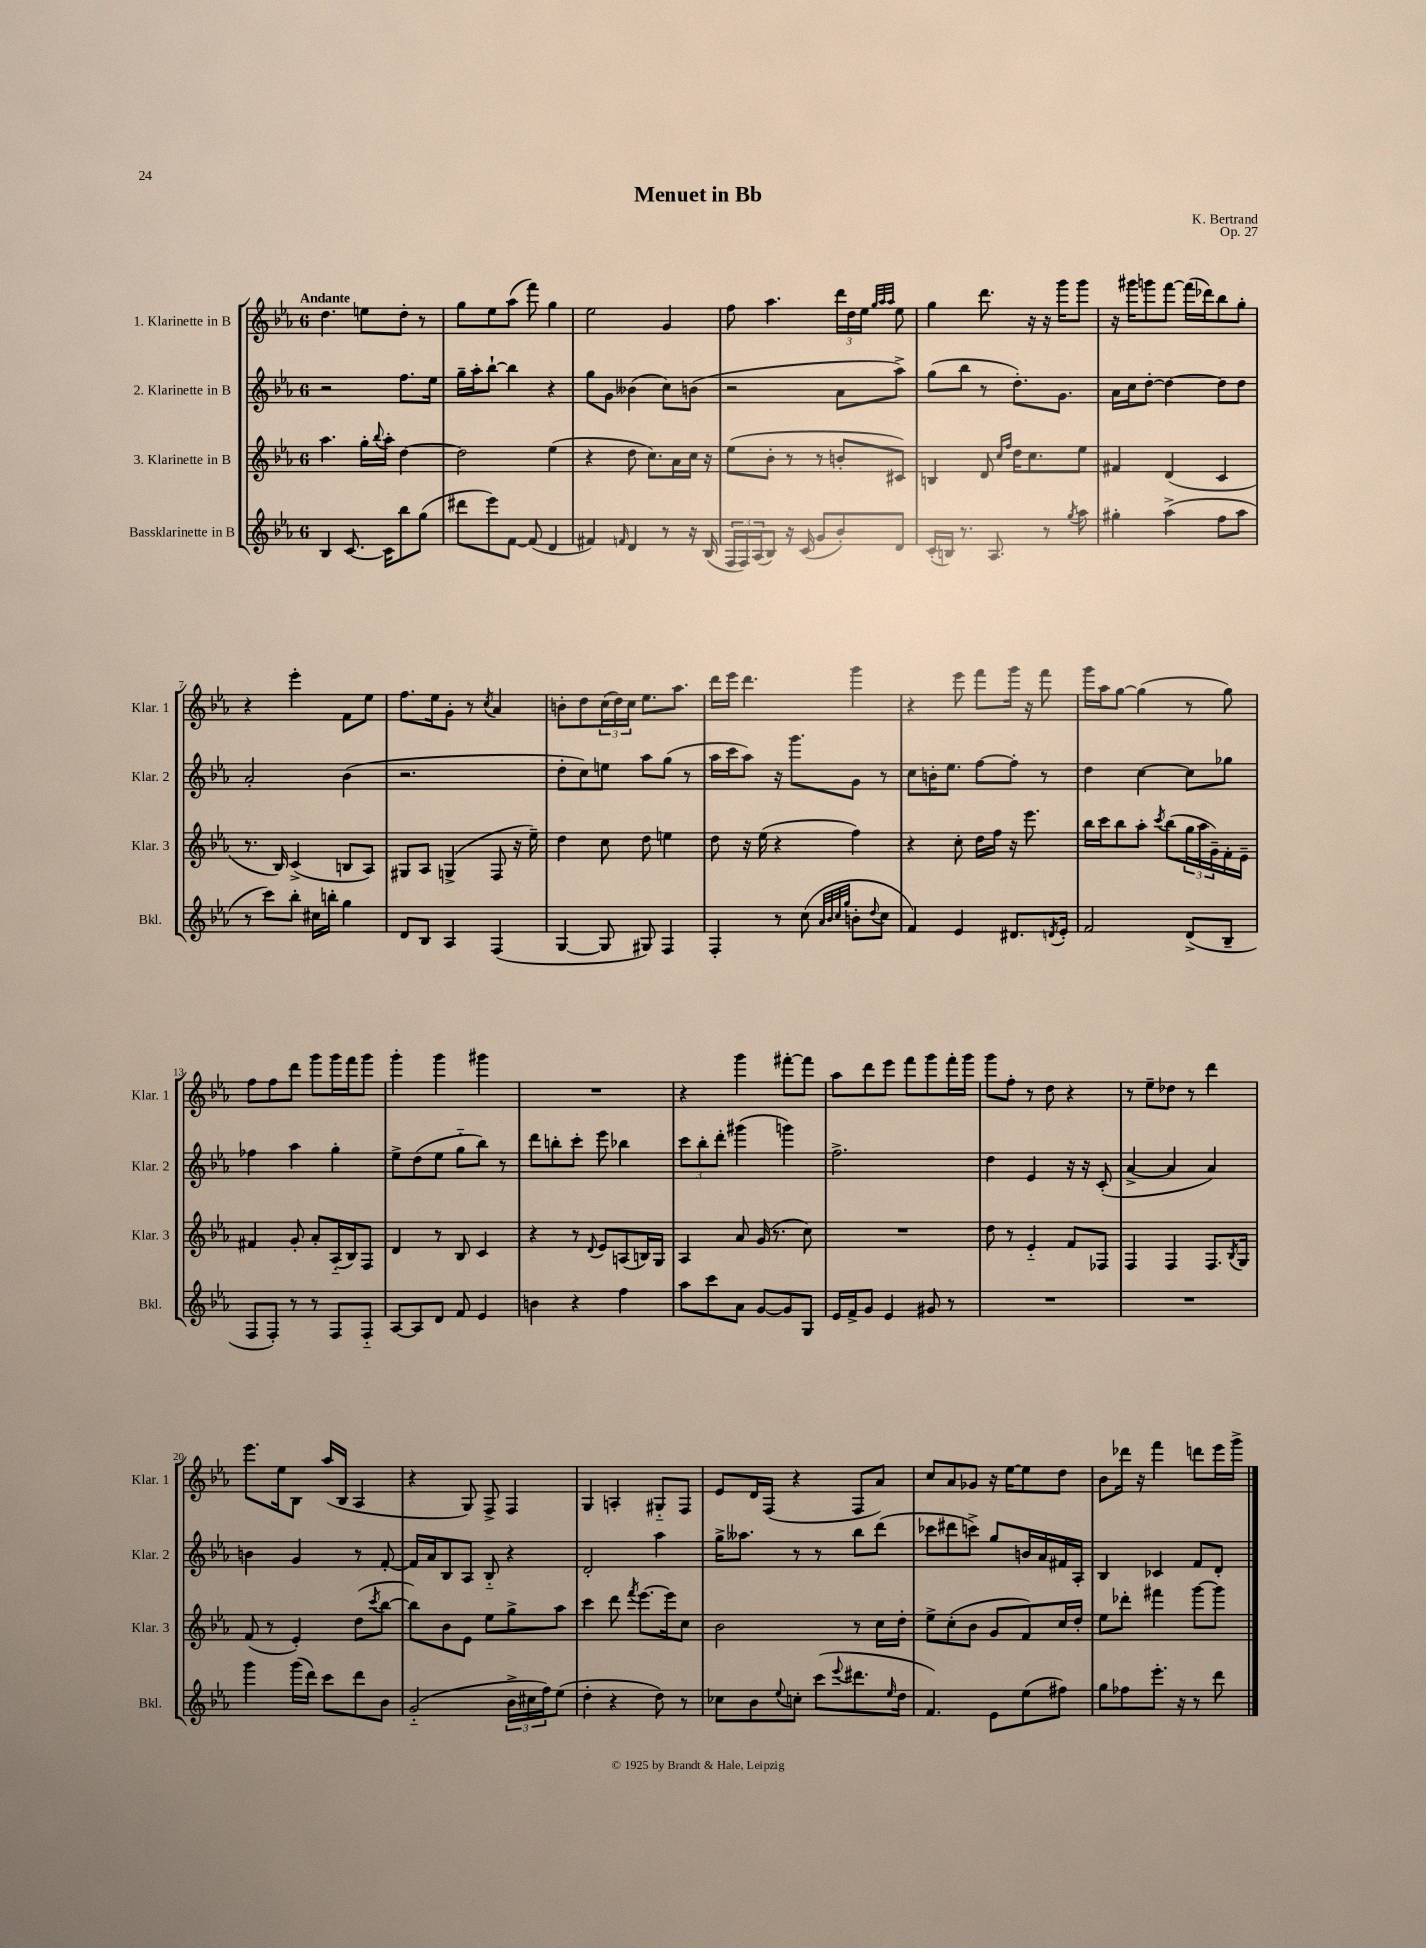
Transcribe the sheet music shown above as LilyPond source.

\header { title = "Menuet in Bb" composer = "K. Bertrand" opus = "Op. 27" }
<<
\new StaffGroup <<
\new Staff = "s0" \with { instrumentName = "1. Klarinette in B" shortInstrumentName = "Klar. 1" } {
    \clef treble \key ees \major \once \override Staff.TimeSignature.style = #'single-digit \time 6/8 \tempo "Andante"
    d''4. e''8 d''8-. r8 |
    g''8 ees''8 aes''8( f'''8) g''4 |
    ees''2 g'4 |
    f''8 aes''4. \tuplet 3/2 { d'''16 d''16 ees''16 } \grace { g''32 aes''32 aes''32 } ees''8 |
    g''4 d'''8. r16 r16 g'''16 g'''8 |
    r16 gis'''16 g'''8 f'''8~ f'''16( des'''16) bes''8 g''8-. |
    r4 ees'''4-. f'8 ees''8 |
    f''8. ees''16 g'8-. r8 \acciaccatura { c''8 } aes'4 |
    b'8-. d''8 \tuplet 3/2 { c''16( d''16) c''16 } ees''8. aes''8. |
    d'''16 ees'''16 d'''4. g'''4 |
    r4 ees'''8 f'''8 g'''16 r16 f'''8 |
    g'''16 aes''16 g''8~ g''4( r8 g''8) |
    f''8 f''8 d'''8 g'''8 g'''16 f'''16 g'''8 |
    g'''4-. g'''4 gis'''4 |
    R2. |
    r4 g'''4 fis'''8~-. fis'''8 |
    aes''8 d'''8 ees'''8 f'''8 g'''8 f'''16-. g'''16 |
    g'''8 f''8-. r8 d''8 r4 |
    r8 ees''8-- des''8 r8 d'''4 |
    ees'''8. ees''16 bes8 aes''16( bes16 aes4 |
    r4 g8) f8-> f4 |
    g4 a4-. gis8-_ f8 |
    ees'8 d'16 f16( r4 f8 aes'8) |
    c''8 aes'8 ges'8 r16 ees''16~ ees''8 d''8 |
    bes'8 des'''16 r16 f'''4 d'''8 ees'''16 g'''16-> \bar "|." |
}
\new Staff = "s1" \with { instrumentName = "2. Klarinette in B" shortInstrumentName = "Klar. 2" } {
    \clef treble \key ees \major \once \override Staff.TimeSignature.style = #'single-digit \time 6/8
    r2 f''8. ees''16 |
    g''16-- aes''16-. bes''8~-! bes''4 r4 |
    g''8 g'8 beses'4( c''8) b'8( |
    r2 aes'8 aes''8->) |
    g''8( bes''8 r8 d''8.-.) g'8. |
    aes'16 c''16 d''8~-. d''4~ d''8 d''8 |
    aes'2-. bes'4( |
    r2. |
    d''8-. c''8) e''8 aes''8 g''8( r8 |
    aes''16 c'''16 aes''8) r16 g'''8. g'8 r8 |
    c''8 b'16-. ees''8. f''8~ f''8-. r8 |
    d''4 c''4~ c''8 ges''8 |
    fes''4 aes''4 g''4-. |
    ees''8-> d''8( ees''8 g''8-_ bes''8) r8 |
    d'''8 b''8-. c'''8-. ees'''8 bes''4 |
    \tuplet 3/2 { c'''8 bes''8-. d'''8-. } gis'''4( g'''4) |
    f''2.-> |
    d''4 ees'4 r16 r16 c'8-.( |
    aes'4~-> aes'4 aes'4) |
    b'4 g'4 r8 f'8~-. |
    f'16 aes'16 bes8 aes8 bes8-_ r4 |
    d'2-. aes''4 |
    g''16-> aeses''8. r8 r8 bes''8 d'''8( |
    ces'''8 dis'''8 c'''8->) g''8 b'16 aes'16 fis'16 aes16-. |
    bes4 ces'4 f'8 d'8-. \bar "|." |
}
\new Staff = "s2" \with { instrumentName = "3. Klarinette in B" shortInstrumentName = "Klar. 3" } {
    \clef treble \key ees \major \once \override Staff.TimeSignature.style = #'single-digit \time 6/8
    aes''4. g''16-. \appoggiatura { bes''8 } aes''16-. d''4~ |
    d''2 ees''4( |
    r4 d''8 c''8.) aes'16 c''16 r16 |
    ees''8( bes'8-. r8 r8 b'8-. cis'8) |
    b4 d'8 \grace { c''16 f''16 } d''16 c''8. ees''8 |
    fis'4 d'4( c'4 |
    r8. bes16) c'4->( b8 aes8) |
    gis8 aes8 g4->( f8 r16 ees''16--) |
    d''4 c''8 d''8 e''4 |
    d''8 r16 ees''16( r4 f''4) |
    r4 c''8-. d''16 f''16 r16 ees'''8. |
    bes''16 c'''16 bes''8 aes''8-. \acciaccatura { c'''8 } bes''8( \tuplet 3/2 { g''16 aes''16 g'16--) } f'16-. ees'16-- |
    fis'4 g'8-. aes'8-. aes16-_( bes16) f8 |
    d'4 r8 bes8 c'4 |
    r4 r8 \appoggiatura { d'8 } ees'8 a8( b16) g16 |
    aes4 aes'8 g'16( r8. c''8) |
    R2. |
    d''8 r8 ees'4-_ f'8 fes8 |
    f4 f4 f8. \acciaccatura { bes8 } g16 |
    f'8( r8 ees'4-.) d''8( \acciaccatura { c'''8 } bes''8~ |
    bes''8) bes'8 ees'8 ees''8 g''8-> aes''8 |
    c'''4 d'''8 \acciaccatura { f'''8 } ees'''8.~ ees'''16 c''8 |
    bes'2 r8 c''16 d''16-. |
    ees''8-> c''8-.( bes'8 g'8 f'8) c''16 d''16-. |
    ees''8 des'''8-. fis'''4 g'''8~ g'''8 \bar "|." |
}
\new Staff = "s3" \with { instrumentName = "Bassklarinette in B" shortInstrumentName = "Bkl." } {
    \clef treble \key ees \major \once \override Staff.TimeSignature.style = #'single-digit \time 6/8
    bes4 c'8.~ c'16 bes''8 g''8( |
    dis'''8 ees'''8) f'8~ f'8( d'4 |
    fis'4) \grace { f'16 } d'4 r8 r16 bes16( |
    \tuplet 3/2 { f16 f16) aes16( } bes8) r16 c'16( g'8 bes'8-.) d'8 |
    c'16-.( b16) r8. aes8. r8 \acciaccatura { g''8 } aes''8 |
    gis''4-. aes''4->( f''8 aes''8 |
    r8 c'''8) bes''8-. cis''16 b''16-. g''4 |
    d'8 bes8 aes4 f4( |
    g4~ g8 gis8) f4 |
    f4-. r8 c''8( \grace { aes'32 bes'32 c''32 g''32 } b'8-. \appoggiatura { d''8 } c''8 |
    f'4) ees'4 dis'8. \acciaccatura { d'8 } ees'16-. |
    f'2 d'8->( bes8-- |
    f8 f8-.) r8 r8 f8 f8-_ |
    aes8~ aes8 d'8 f'8 ees'4 |
    b'4 r4 f''4 |
    aes''8 c'''8 aes'8 g'8~ g'8 g8 |
    ees'16 f'16-> g'8 ees'4 gis'8 r8 |
    R2. |
    R2. |
    g'''4 g'''16( d'''16) c'''8 d'''8 bes'8 |
    g'2-_( \tuplet 3/2 { bes'16-> cis''16 f''16) } ees''8( |
    d''4-. r4 d''8) r8 |
    ces''8 bes'8 \appoggiatura { ees''8 } c''8-. c'''8( \appoggiatura { ees'''8 } dis'''8. \grace { ees''16 } d''16 |
    f'4.) ees'8 ees''8( fis''8) |
    g''8 fes''8 ees'''8.-. r16 r8 d'''8 \bar "|." |
}
>>
>>
